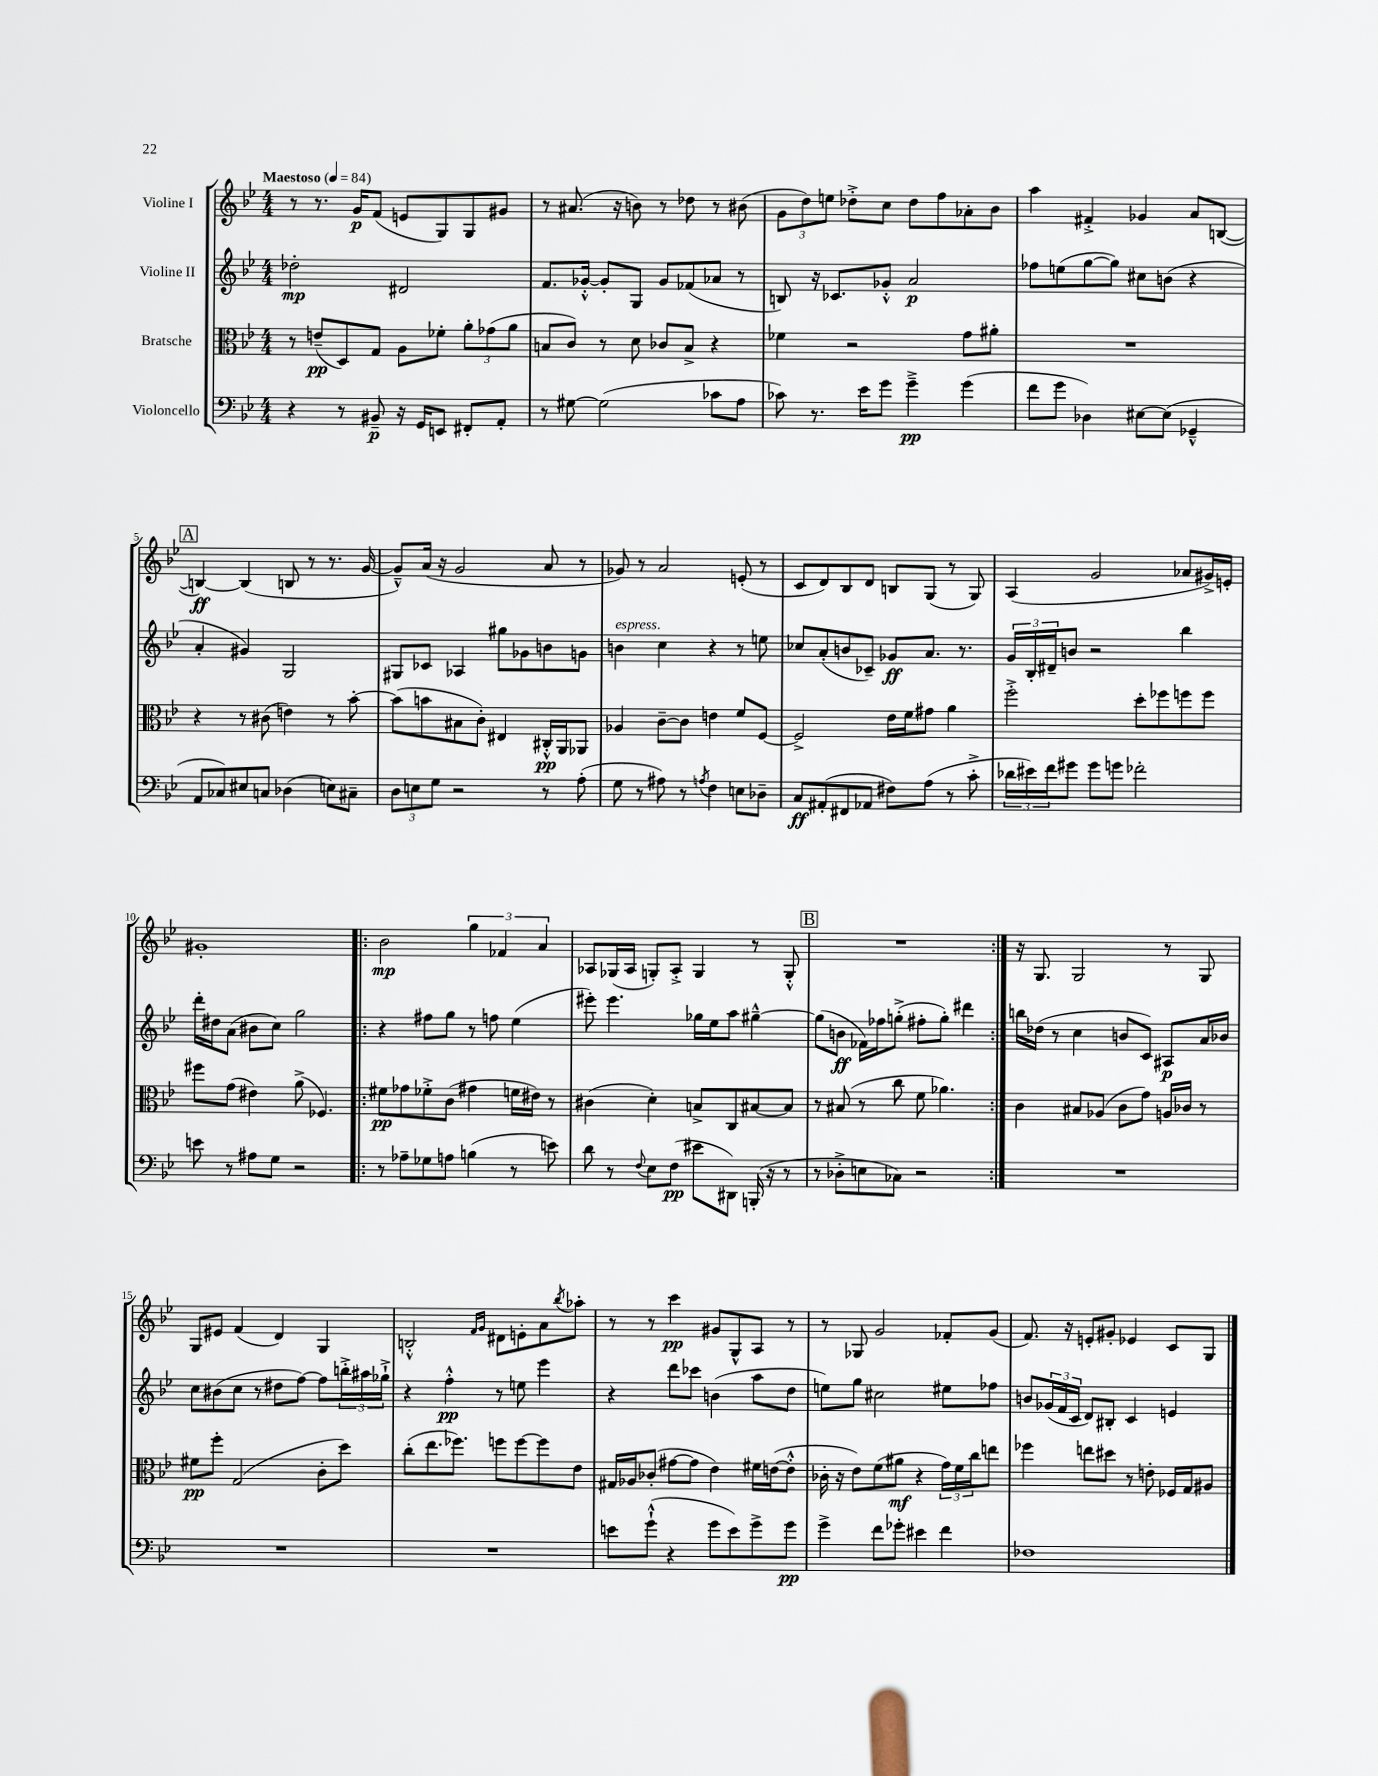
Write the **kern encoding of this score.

**kern	**kern	**kern	**kern
*staff4	*staff3	*staff2	*staff1
*clefF4	*clefC3	*clefG2	*clefG2
*k[b-e-]	*k[b-e-]	*k[b-e-]	*k[b-e-]
*M4/4	*M4/4	*M4/4	*M4/4
*MM84	*MM84	*MM84	*MM84
4r	8r	2dd-'\	8r
.	(8e~/L	.	8.r
8r	8D/)	.	.
.	.	.	16g/LK
8BB#~/	8G/J	.	(8f/J
16r	8A\L	2d#/	8e/L
16GG/LK	.	.	.
8EE/J	8f-'\J	.	8G/)
8FF#'/L	12a'\L	.	8G/
.	(12g-\	.	.
8AA'/J	.	.	8g#/J
.	12a\J	.	.
=	=	=	=
8r	8B/L	8.f/L	8r
[8G#\	8c/J)	.	(8.a#/
.	.	[16g-'^^/Jk	.
(2G#\]	8r	8g-'/]L	.
.	.	.	16r
.	8d\	8G/J	8b\)
.	8c-/L	8g-/L	8r
.	8B^/J	(8f-/	8dd-\
8c-\L	4r	8a-/J	8r
8A\J	.	8r	(8b#\
=	=	=	=
8c-\)	4f-\	8B/)	12g\L
.	.	.	12dd\)
8.r	.	16r	.
.	.	.	12ee\J
.	.	8.c-/L	.
.	2r	.	8dd-'^\L
16e-\LK	.	.	.
8g\J	.	8g-'^^/J	8cc\J
4g~^\	.	2a/	8dd-\L
.	.	.	8ff\
(4g\	8g\L	.	8a-'\
.	8a#'\J	.	8b-\J
=	=	=	=
8f\L	1r	8ff-\L	4aa\
8g\J	.	(8ee\	.
4D-\)	.	[8gg\	4f#'^/
.	.	8gg\]J)	.
[8E#\L	.	8cc#\L	4g-/
(8E#\]J	.	(8b\J	.
4GG-~^^/	.	4r	8a/L
.	.	.	([8B/J
=	=	=	=
8AA/L	4r	4a'/	4B/_)
8C-/)	.	.	.
8E#/	8r	4g#/)	(4B/]
8C/J	(8c#\	.	.
(4D-\	4e\)	2G/	8B/
.	.	.	8r
8E\L)	8r	.	8.r
8C#~\J	[8b-'\	.	.
.	.	.	[16g/
=	=	=	=
12D\L	(8b-\]L	8G#/L	8g~^^/]L)
12E\	.	.	.
.	8b\	8c-/J	(16a/Jk
12G\J	.	.	.
.	.	.	16r
2r	8B#\	4A-/	2g/
.	8c'\J)	.	.
.	4E#/	8gg#\L	.
.	.	8g-\	.
8r	16C#'^^/LL	8b\	8a/
.	16AA/J	.	.
(8A'\	8AA-/J	8g\J	8r
=	=	=	=
8G\	4A-/	4b\	8g-/)
8r	.	.	8r
8A#\)	[8c~\L	4cc\	2a/
8r	8c\]J	.	.
8qA/	.	.	.
4F\	4e\	4r	.
8E\L	8f/L	8r	(8e'/
8D-~\J	[8F/J	8ee\	8r
=	=	=	=
8C/L	2F^/]	8cc-/L	8c/L
(8AA#'/	.	(8a'/	8d/)
8FF#/	.	8b/	8B-/
8AA-/J	.	8c-~/J)	8d/J
8F#\L)	16e-\LL	8g-/L	8B/L
.	16f\J	.	.
(8A\J	8g#\J	8.a/J	(8G/J
8r	4a\	.	8r
.	.	8.r	.
8c'^\	.	.	8G/)
=	=	=	=
24d-\LL	2ff'^\	24g/LL	(4A/
24e#\)	.	24B-'/	.
24f\J	.	24d#~/J	.
8g#\J	.	8b/J	.
8g#\L	.	2r	2g/
8g\J	.	.	.
2f-'\	8dd'\L	.	.
.	8ff-\	.	.
.	8ff\	4bb-\	8a-/L
.	8ff\J	.	16g#^/L)
.	.	.	16e'/JJ
=	=	=	=
8e\	8ff#\L	16ddd'\LL	1g#'
.	.	16dd#\J	.
8r	(8g\J	(8a\J	.
8A#\L	4e#\)	8b#\L	.
8G\J	.	8cc\J)	.
2r	(8a^\	2gg\	.
.	4.F-/)	.	.
=!|:	=!|:	=!|:	=!|:
8r	8f#\L	4r	2b-\
8A-~\L	8g-\	.	.
8G-\	8f-'^\	8ff#\L	.
8A\J	(8c\J	8gg\J	.
(4B\	4g#\	8r	6gg\
.	.	8ff\	.
.	.	.	6f-/
8r	16f\LL	(4ee-\	.
.	16e#\JJ)	.	.
.	.	.	6a/
8e\)	8r	.	.
=	=	=	=
8d\	(4c#\	8eee#'\)	8A-/L
8r	.	4.eee#\	(16G-/L
.	.	.	16A-/JJ
8qqF/	.	.	.
8E-\L	4d'\)	.	8G'/L)
(8F\J	.	.	8A-'^/J
8e#\L	8B^/L	16gg-\LL	4G/
.	.	16ee-\J	.
8DD#\J)	8C/	8aa\J	.
(16BBB'/	[8B#/	[4gg#~^^\	8r
16r	.	.	.
8r	8B#/]J	.	8G'^^/
=	=	=	=
8r	8r	(8gg#\]L	1r
8D-'^\L	(8B#/	8b\J	.
8E\	8r	16f-\LL)	.
.	.	16ff-\J	.
8C-\J)	8cc\	(8gg'^\J	.
2r	8f\	8ff#'\L	.
.	4.a-\)	8gg'\J)	.
.	.	4ddd#\	.
=:|!	=:|!	=:|!	=:|!
1r	4c\	16bb\LL	16r
.	.	(16dd-\JJ	8.G/
.	.	8r	.
.	8B#/L	4cc\	2G/
.	(8A-/J	.	.
.	8c\L	8b/L	.
.	8g\J)	8c/J)	.
.	16A/LL	8A#/L	8r
.	16c-/JJ	.	.
.	8r	16a/L	8G/
.	.	16b-/JJ	.
=	=	=	=
1r	8f#\L	8cc\L	8G/L
.	8ff'\J	(8b#\	8e#/J
.	(2G/	8cc\J	(4f/
.	.	8r	.
.	.	8dd#\L	4d/)
.	.	[8ff\J)	.
.	8c'\L	8ff\]L	4G/
.	8dd\J)	24bb'^\L	.
.	.	24aa#\	.
.	.	24gg-`^\JJ	.
=	=	=	=
1r	(8cc'\L	4r	2B'^^/
.	8.ee-\	.	.
.	.	4ff'^^\	.
.	8.ff-\J)	.	.
.	.	.	16qqf/LL
.	.	.	16qqg/JJ
.	8ff\L	8r	8d#\L
.	[8ff\	8ee\	8e'\
.	8ff\]	4eee-\	8a\
.	.	.	8qbb-/
.	8e-\J	.	8aa-'\J
=	=	=	=
8e\L	16G#/LL	4r	8r
.	16A-/J	.	.
(8g`^^\J	(8c-'/J	.	8r
4r	[8g#\L	8ddd\L	4ccc\
.	8g#\]J	8ccc-\J	.
8g\L	4e-\)	(4b\	8g#/L
8e\)	.	.	8G^^/
8g^\	16f#\LL	8aa\L	8A/J
.	([16e\J	.	.
8g\J	8e'^^\]J	8dd\J	8r
=	=	=	=
4g^\	16c-'\	8ee\L)	8r
.	16r	.	.
.	8e-\L)	8gg\J	8G-/
8f\L	(8f\	2cc#\	2g/
8g-'\J	8a#\J	.	.
4e#\	4r	.	.
4f\	24g\LL)	8ee#\L	8f-'/L
.	24f\	.	.
.	24cc\J	.	.
.	8ee\J	8ff-\J	(8g/J
=	=	=	=
1F-	4ff-\	8b/L	8.f/)
.	.	(24g-/L	.
.	.	24f/	.
.	.	.	16r
.	.	24c/JJ	.
.	8ee\L	8d/L)	8e'/L
.	8dd#\J	8B#'/J	8g#'/J
.	8r	4c/	4e-/
.	8e'\	.	.
.	16F-/LL	4e/	8c/L
.	16G/J	.	.
.	8A#/J	.	8G/J
==	==	==	==
*-	*-	*-	*-
